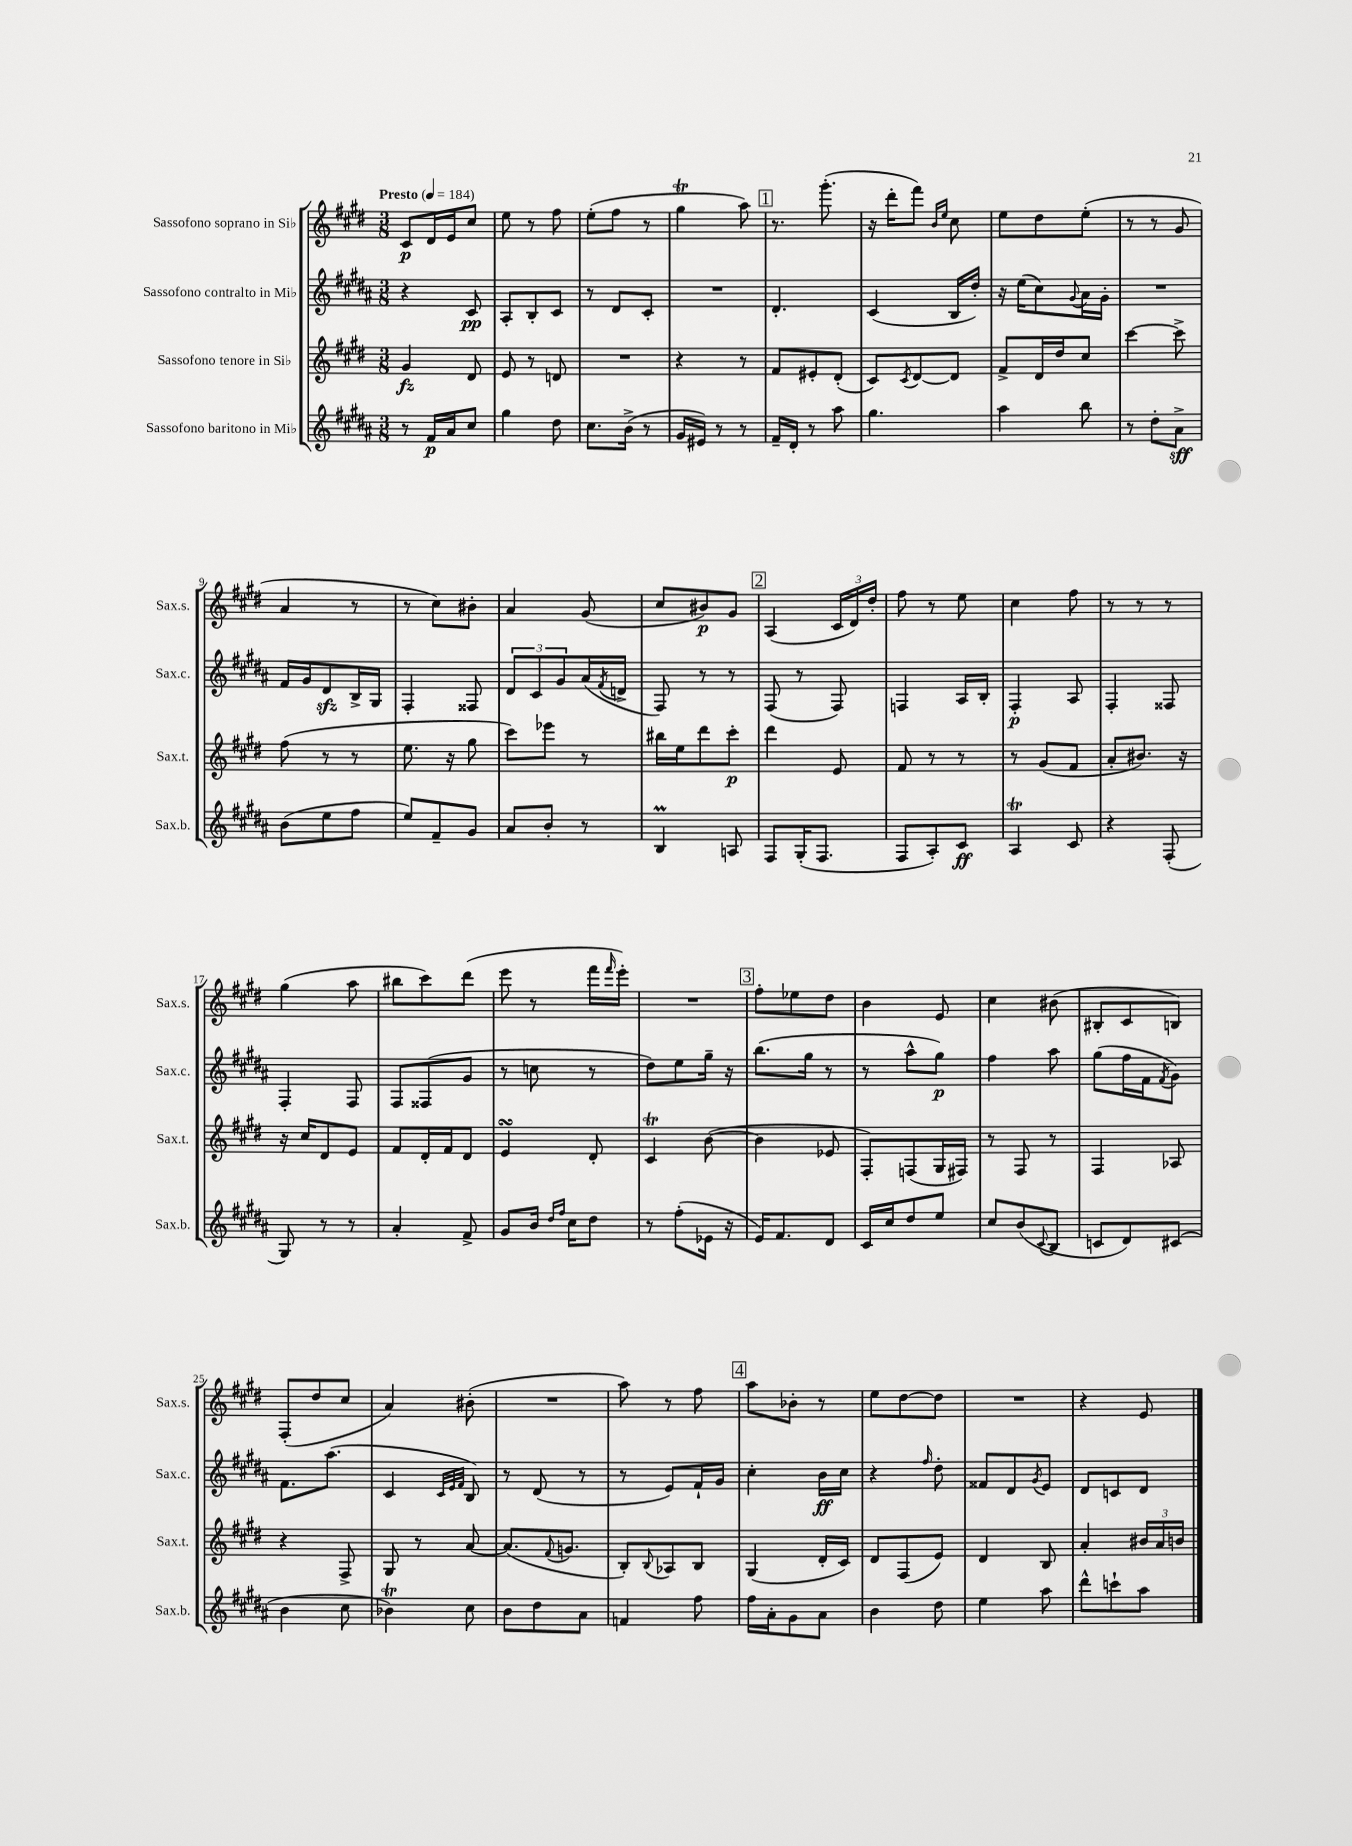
<<
\new StaffGroup <<
\new Staff = "s0" \with { instrumentName = "Sassofono soprano in Sib" shortInstrumentName = "Sax.s." } {
    \clef treble \key e \major \numericTimeSignature \time 3/8 \tempo "Presto" 4 = 184
    cis'8\p dis'16 e'16 cis''8 |
    e''8 r8 fis''8 |
    e''8-.( fis''8 r8 |
    gis''4\trill a''8) |
    \mark \markup { \box "1" } r8. gis'''8.-.( |
    r16 dis'''16-. fis'''8) \grace { b'16 e''16 } cis''8 |
    e''8 dis''8 e''8-.( |
    r8 r8 gis'8 |
    a'4 r8 |
    r8 cis''8) bis'8-. |
    a'4 gis'8( |
    cis''8 bis'8\p) gis'8 |
    \mark \markup { \box "2" } a4( \tuplet 3/2 { cis'16 dis'16) dis''16-. } |
    fis''8 r8 e''8 |
    cis''4 fis''8 |
    r8 r8 r8 |
    gis''4( a''8 |
    bis''8 cis'''8) dis'''8( |
    e'''8 r8 fis'''16 \grace { fis'''16 } e'''16-.) |
    R4. |
    \mark \markup { \box "3" } fis''8-. ees''8 dis''8 |
    b'4 e'8 |
    cis''4 bis'8( |
    bis8-. cis'8 b8) |
    fis8-.( dis''8 cis''8 |
    a'4) bis'8-.( |
    R4. |
    a''8) r8 fis''8 |
    \mark \markup { \box "4" } a''8 bes'8-. r8 |
    e''8 dis''8~ dis''8 |
    R4. |
    r4 e'8 \bar "|." |
}
\new Staff = "s1" \with { instrumentName = "Sassofono contralto in Mib" shortInstrumentName = "Sax.c." } {
    \clef treble \key b \major \numericTimeSignature \time 3/8
    r4 cis'8\pp |
    ais8-. b8-. cis'8 |
    r8 dis'8 cis'8-. |
    R4. |
    \mark \markup { \box "1" } dis'4.-. |
    cis'4( b16 dis''16-.) |
    r16 e''16( cis''8) \appoggiatura { gis'8 } ais'16 gis'16-. |
    R4. |
    fis'16 gis'16 dis'8\sfz b16-> gis16 |
    fis4-. fisis8 |
    \tuplet 3/2 { dis'8 cis'8 gis'8 } ais'16( \acciaccatura { fis'8 } d'16-> |
    fis8) r8 r8 |
    \mark \markup { \box "2" } fis8( r8 fis8) |
    f4 ais16 b16-. |
    fis4-.\p ais8 |
    fis4-. fisis8 |
    fis4-. fis8 |
    fis8 fisis8( gis'8 |
    r8 c''8 r8 |
    dis''8) e''8 gis''16-- r16 |
    \mark \markup { \box "3" } b''8.( gis''16 r8 |
    r8 ais''8-^ gis''8\p) |
    fis''4 ais''8 |
    gis''8( fis''16 fis'16 \acciaccatura { fis'8 } gis'8) |
    fis'8. ais''8.( |
    cis'4 \grace { cis'32 e'32 fis'32 } b8) |
    r8 dis'8( r8 |
    r8 e'8) fis'16-! gis'16 |
    \mark \markup { \box "4" } cis''4-. b'16\ff cis''16 |
    r4 \grace { fis''16 } dis''8-. |
    fisis'8 dis'8 \acciaccatura { gis'8 } e'8 |
    dis'8 c'8 dis'8 \bar "|." |
}
\new Staff = "s2" \with { instrumentName = "Sassofono tenore in Sib" shortInstrumentName = "Sax.t." } {
    \clef treble \key e \major \numericTimeSignature \time 3/8
    gis'4\fz dis'8 |
    e'8 r8 d'8 |
    R4. |
    r4 r8 |
    \mark \markup { \box "1" } fis'8 eis'8-. dis'8-.( |
    cis'8) \acciaccatura { cis'8 } dis'8~ dis'8 |
    fis'8-> dis'16 dis''16 cis''8 |
    cis'''4~ cis'''8-> |
    fis''8( r8 r8 |
    e''8. r16 gis''8 |
    cis'''8) ees'''8 r8 |
    bis''16 e''16 dis'''8 cis'''8-.\p |
    \mark \markup { \box "2" } dis'''4 e'8 |
    fis'8 r8 r8 |
    r8 gis'8( fis'8 |
    a'8-. bis'8.) r16 |
    r16 cis''16 dis'8 e'8 |
    fis'8 dis'16-. fis'16 dis'8 |
    e'4\turn dis'8-. |
    cis'4\trill b'8~( |
    \mark \markup { \box "3" } b'4 ees'8 |
    fis8-.) f8( gis16 fis16) |
    r8 fis8 r8 |
    fis4 aes8 |
    r4 fis8-> |
    gis8 r8 a'8~ |
    a'8.( \appoggiatura { fis'8 } g'8. |
    b8-.) \appoggiatura { b8 } aes8 b8 |
    \mark \markup { \box "4" } gis4( dis'16-. cis'16) |
    dis'8 fis8( e'8) |
    dis'4 b8 |
    a'4-. \tuplet 3/2 { bis'16 a'16 b'16 } \bar "|." |
}
\new Staff = "s3" \with { instrumentName = "Sassofono baritono in Mib" shortInstrumentName = "Sax.b." } {
    \clef treble \key b \major \numericTimeSignature \time 3/8
    r8 fis'16\p ais'16 cis''8 |
    gis''4 dis''8 |
    cis''8. b'16->( r8 |
    gis'16 eis'16) r8 r8 |
    \mark \markup { \box "1" } fis'16-- dis'16-. r8 ais''8 |
    gis''4. |
    ais''4 b''8 |
    r8 dis''8-. ais'8->\sff |
    b'8( e''8 fis''8 |
    e''8) fis'8-- gis'8 |
    ais'8 b'8-. r8 |
    b4\prall a8 |
    \mark \markup { \box "2" } fis8 gis16-.( fis8. |
    fis8 ais8-.) cis'8\ff |
    ais4\trill cis'8 |
    r4 fis8-.( |
    gis8) r8 r8 |
    ais'4-. fis'8-> |
    gis'8 b'16 \grace { dis''16 fis''16 } cis''16 dis''8 |
    r8 fis''8-.( ees'16 r16 |
    \mark \markup { \box "3" } e'16) fis'8. dis'8 |
    cis'16 cis''16 dis''8 e''8 |
    cis''8 b'8( \appoggiatura { cis'8 } b8 |
    c'8 dis'8) cis'8( |
    b'4 cis''8 |
    bes'4\trill) cis''8 |
    b'8 dis''8 ais'8 |
    f'4 fis''8 |
    \mark \markup { \box "4" } fis''16 ais'16-. gis'8 ais'8 |
    b'4 dis''8 |
    e''4 ais''8 |
    dis'''8-^ c'''8-! ais''8 \bar "|." |
}
>>
>>
